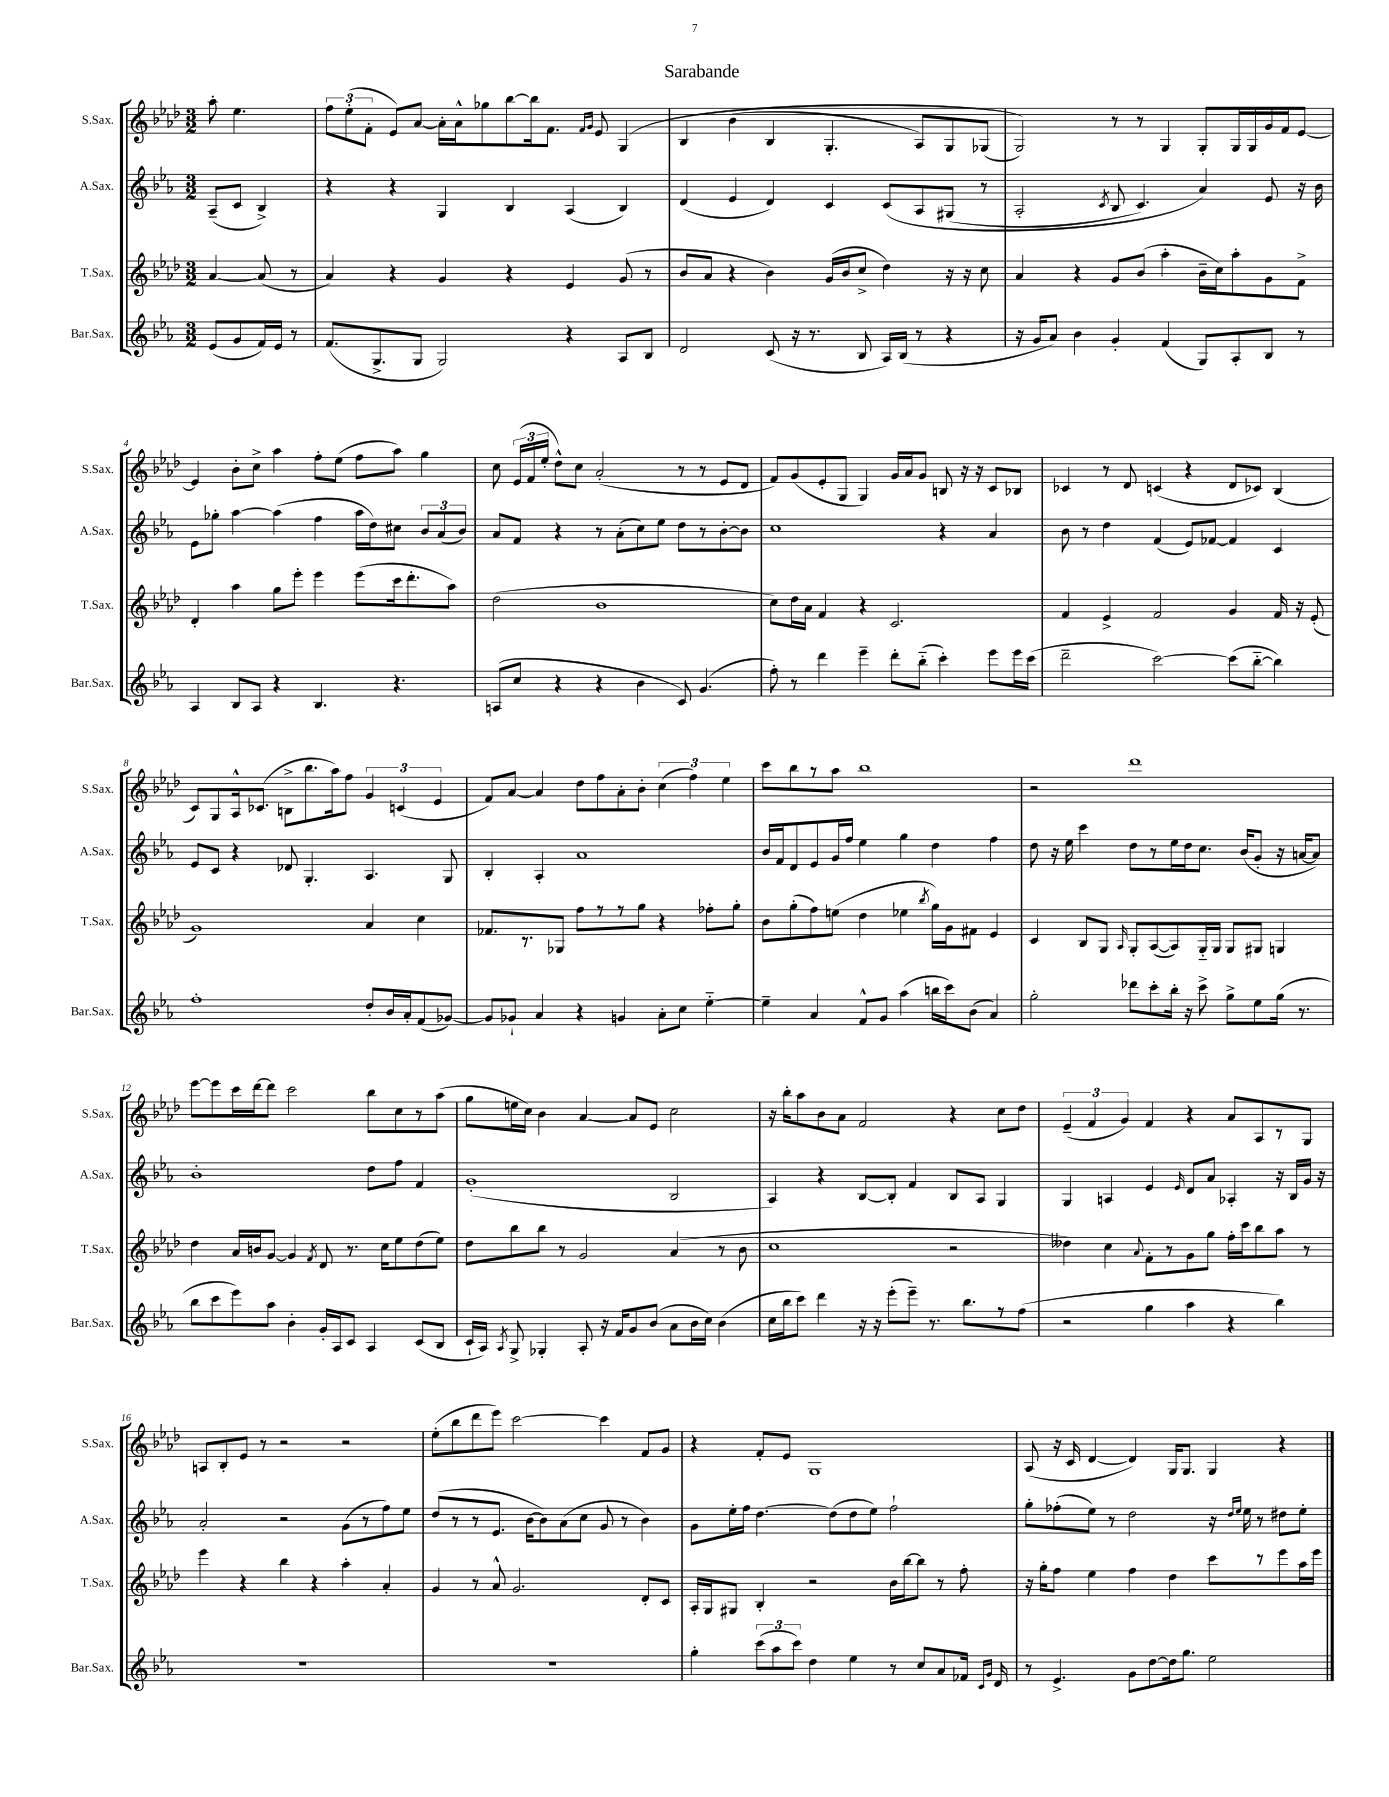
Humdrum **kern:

**kern	**kern	**kern	**kern
*staff4	*staff3	*staff2	*staff1
*clefG2	*clefG2	*clefG2	*clefG2
*k[b-e-a-]	*k[b-e-a-d-]	*k[b-e-a-]	*k[b-e-a-d-]
*M3/2	*M3/2	*M3/2	*M3/2
(8e-	[4a-	(8A-~	8aa-'
8g	.	8c	4.ee-
16f)	(8a-]	4B-^)	.
16e-	.	.	.
8r	8r	.	.
=	=	=	=
(8.f	4a-)	4r	12ff
.	.	.	(12ee-'
.	.	.	12f'
8.G^	.	.	.
.	4r	4r	8e-)
8G	.	.	[8a-
2G)	4g	4G	16a-']
.	.	.	16a-^^
.	.	.	8gg-
.	4r	4B-	[8bb-
.	.	.	16bb-]
.	.	.	8.f
4r	4e-	(4A-	.
.	.	.	16qqf
.	.	.	16qqg
.	.	.	8e-
8A-	(8g	4B-)	&(4G
8B-	8r	.	.
=	=	=	=
2d	8b-	(4d	4B-
.	8a-	.	.
.	4r	4e-	(4b-
(8c	4b-)	4d)	4B-
16r	.	.	.
8.r	.	.	.
.	(16g	4c	4.G'
.	16b-	.	.
8B-	8cc^	.	.
16A-)	4dd-)	&(8c	.
(16B-	.	.	.
8r	.	8A-	8A-)
4r	16r	(8G#	8G
.	16r	.	.
.	8cc	8r	(8G-
=	=	=	=
16r	4a-	2A-'	2G)&)
16g	.	.	.
8a-)	.	.	.
4b-	4r	.	.
.	.	8qc	.
4g'	8g	8B-	8r
.	(8b-	4.c)	8r
(4f	4aa-'	.	4G
8G)	16b-~	4a-&)	8G'
.	16cc)	.	.
8A-'	8aa-'	.	16G
.	.	.	16G
8B-	8g	8e-	16g
.	.	.	16f
8r	8f^	16r	[8e-
.	.	16b-	.
=	=	=	=
4A-	4d-'	8e-	4e-]
.	.	8gg-'	.
8B-	4aa-	[4aa-	8b-'
8A-	.	.	8cc^
4r	8gg	(4aa-]	4aa-
.	8eee-'	.	.
4.B-	4eee-	4ff	8ff'
.	.	.	(8ee-
.	(8eee-	16aa-	8ff
.	.	16dd)	.
4.r	16ccc	8cc#	8aa-)
.	8.ddd-'	.	.
.	.	12b-	4gg
.	.	(12a-	.
.	8aa-)	.	.
.	.	12b-)	.
=	=	=	=
(8A	(2dd-	8a-	8cc
8cc	.	8f	(24e-
.	.	.	24f
.	.	.	24ee-'
4r	.	4r	8dd-^^)
.	.	.	8cc
4r	1b-	8r	(2a-'
.	.	(8a-'	.
4b-	.	8cc)	.
.	.	8ee-	.
8c)	.	8dd	8r
(4.g	.	8r	8r
.	.	[8b-'	8e-
.	.	8b-]	8d-
=	=	=	=
8ff')	8cc)	1cc	8f)
8r	16dd-	.	(8g
.	16a-	.	.
4ddd	4f	.	8e-'
.	.	.	8G
4eee-~	4r	.	4G)
8ddd'	2.c	.	16g
.	.	.	16a-
(8bb-'~	.	.	8g
4ccc')	.	4r	8B
.	.	.	16r
.	.	.	16r
8eee-	.	4a-	8c
16eee-	.	.	8B-
(16ccc	.	.	.
=	=	=	=
2ddd~	4f	8b-	4c-
.	.	8r	.
.	4e-^	4dd	8r
.	.	.	8d-
[2ccc)	2f	(4f	(4c
.	.	8e-)	4r
.	.	[8f-	.
(8ccc]	4g	4f-]	8d-
[8bb-'~	.	.	8c-)
4bb-])	16f	4c	(4B-
.	16r	.	.
.	(8e-'	.	.
=	=	=	=
1ff'	1g)	8e-	8c)
.	.	8c	8G
.	.	4r	16A-^^
.	.	.	(8.c-
.	.	8d-	8B^
.	.	4.G'	8.bb-
.	.	.	16aa-)
.	.	.	8ff
8dd'	4a-	4.A-	6g
16b-	.	.	.
.	.	.	(6c
16a-'	.	.	.
(8f	4cc	.	.
.	.	.	6e-
[8g-)	.	8G	.
=	=	=	=
8g-]	8.f-	4B-'	8f)
8g-`	.	.	[8a-
.	8.r	.	.
4a-	.	4A-'	4a-]
.	8G-	.	.
4r	8ff	1a-	8dd-
.	8r	.	8ff
4g	8r	.	8a-'
.	8gg	.	8b-'
8a-'	4r	.	(6cc
8cc	.	.	.
.	.	.	6ff)
[4ee-'~	8ff-'	.	.
.	.	.	6ee-
.	8gg'	.	.
=	=	=	=
4ee-~]	8b-	16b-	8ccc
.	.	16f	.
.	(8gg'	8d	8bb-
4a-	8ff)	8e-	8r
.	(8ee	16g	8aa-
.	.	16ff	.
8f^^	4dd-	4ee-	1bb-
8g	.	.	.
(4aa-	4ee-	4gg	.
.	8qbb-	.	.
16bb	16gg)	4dd	.
16ccc)	16g	.	.
(8b-	8f#	.	.
4a-)	4e-	4ff	.
=	=	=	=
2gg'	4c	8dd	2r
.	.	16r	.
.	.	16ee-	.
.	8B-	4ccc	.
.	8G	.	.
.	16qqA-	.	.
8ddd-	8G'	8dd	1ddd-
8ccc'	([8A-	8r	.
16bb-'	8A-])	16ee-	.
16r	.	16dd	.
8ccc^	16G'~	8.cc	.
.	16G	.	.
8gg^	8G	.	.
.	.	(16b-	.
8ee-	8G#	8g'	.
(16gg	4G	16r	.
8.r	.	[16a	.
.	.	8a])	.
=	=	=	=
8bb-	4dd-	1b-'	[8eee-
8ccc	.	.	8eee-]
8eee-)	16a-	.	16ccc
.	16b	.	[16ddd-
8aa-	[8g	.	8ddd-]
4b-'	4g]	.	2ccc
.	8qf	.	.
16g'	8d-	.	.
16A-	.	.	.
8c	8.r	.	.
4A-	.	8dd	8bb-
.	16cc	.	.
.	8ee-	8ff	8cc
(8c	(8dd-	4f	8r
8B-	8ee-)	.	(8aa-
=	=	=	=
16c`	8dd-	(1g'	8gg
16A-)	.	.	.
8qA-	.	.	.
8G^	8bb-	.	16ee
.	.	.	16cc)
4G-'	8bb-	.	4b-
.	8r	.	.
8A-'	2g	.	[4a-
16r	.	.	.
16f	.	.	.
8g	.	.	8a-]
(8b-	.	.	8e-
8a-	(4a-	2B-	2cc
16b-	.	.	.
16cc)	.	.	.
(4b-	8r	.	.
.	8b-	.	.
=	=	=	=
16cc	1cc	4A-)	16r
16bb-	.	.	16bb-'
8ccc)	.	.	8aa-
4ddd	.	4r	8b-
.	.	.	8a-
16r	.	[8B-	2f
16r	.	.	.
(8eee-'	.	8B-']	.
8eee-~)	.	4f	.
8.r	.	.	.
.	2r	8B-	4r
8.bb-	.	.	.
.	.	8A-	.
8r	.	4G	8cc
(8ff	.	.	8dd-
=	=	=	=
2r	4dd--)	4G	(6e-~
.	.	.	6f
.	4cc	4A	.
.	.	.	6g)
.	8qqa-	.	.
4gg	8f'	4e-	4f
.	8r	.	.
.	.	16qqe-	.
4aa-	8g	8d	4r
.	8gg	8a-	.
4r	16ff'	4A-'	8a-
.	16ccc	.	.
.	8bb-	.	8A-
4bb-)	8aa-	16r	8r
.	.	16B-	.
.	8r	16g	8G
.	.	16r	.
=	=	=	=
1.r	4eee-	2a-'	8A
.	.	.	8B-'
.	4r	.	8e-
.	.	.	8r
.	4bb-	2r	2r
.	4r	.	.
.	4aa-'	(8g	2r
.	.	8r	.
.	4a-'	8ff)	.
.	.	8ee-	.
=	=	=	=
1.r	4g	(8dd	(8ee-'
.	.	8r	8bb-
.	8r	8r	8ddd-
.	8a-^^	8.e-	8eee-)
.	2.g	.	[2ccc
.	.	[16b-	.
.	.	8b-])	.
.	.	(8a-	.
.	.	8cc	.
.	.	8g	4ccc]
.	.	8r	.
.	8d-'	4b-)	8f
.	8c	.	8g
=	=	=	=
4gg'	16A-'	8g	4r
.	16G	.	.
.	8G#	16ee-'	.
.	.	16ff	.
(12ccc	4B-'	[4.dd	8f'
12aa-	.	.	.
.	.	.	8e-
12ccc)	.	.	.
4dd	2r	.	1G
.	.	(8dd]	.
4ee-	.	8dd	.
.	.	8ee-)	.
8r	16b-	2ff`	.
.	[16bb-	.	.
8cc	8bb-]	.	.
8a-	8r	.	.
16f-	8ff'	.	.
16qqc	.	.	.
16qqg	.	.	.
16d	.	.	.
=	=	=	=
8r	16r	8gg'	(8A-
.	16gg'	.	.
4.e-^	8ff	(8ff-'	16r
.	.	.	16c
.	4ee-	8ee-)	[4d-
.	.	8r	.
8g	4ff	2dd	4d-])
[8dd	.	.	.
16dd]	4dd-	.	16G
8.gg	.	.	8.G
2ee-	8ccc	16r	4G
.	.	16qqdd	.
.	.	16qqee-	.
.	.	16ee-	.
.	8r	8r	.
.	8eee-	8dd#	4r
.	16aa-	8ee-'	.
.	16eee-	.	.
==	==	==	==
*-	*-	*-	*-
